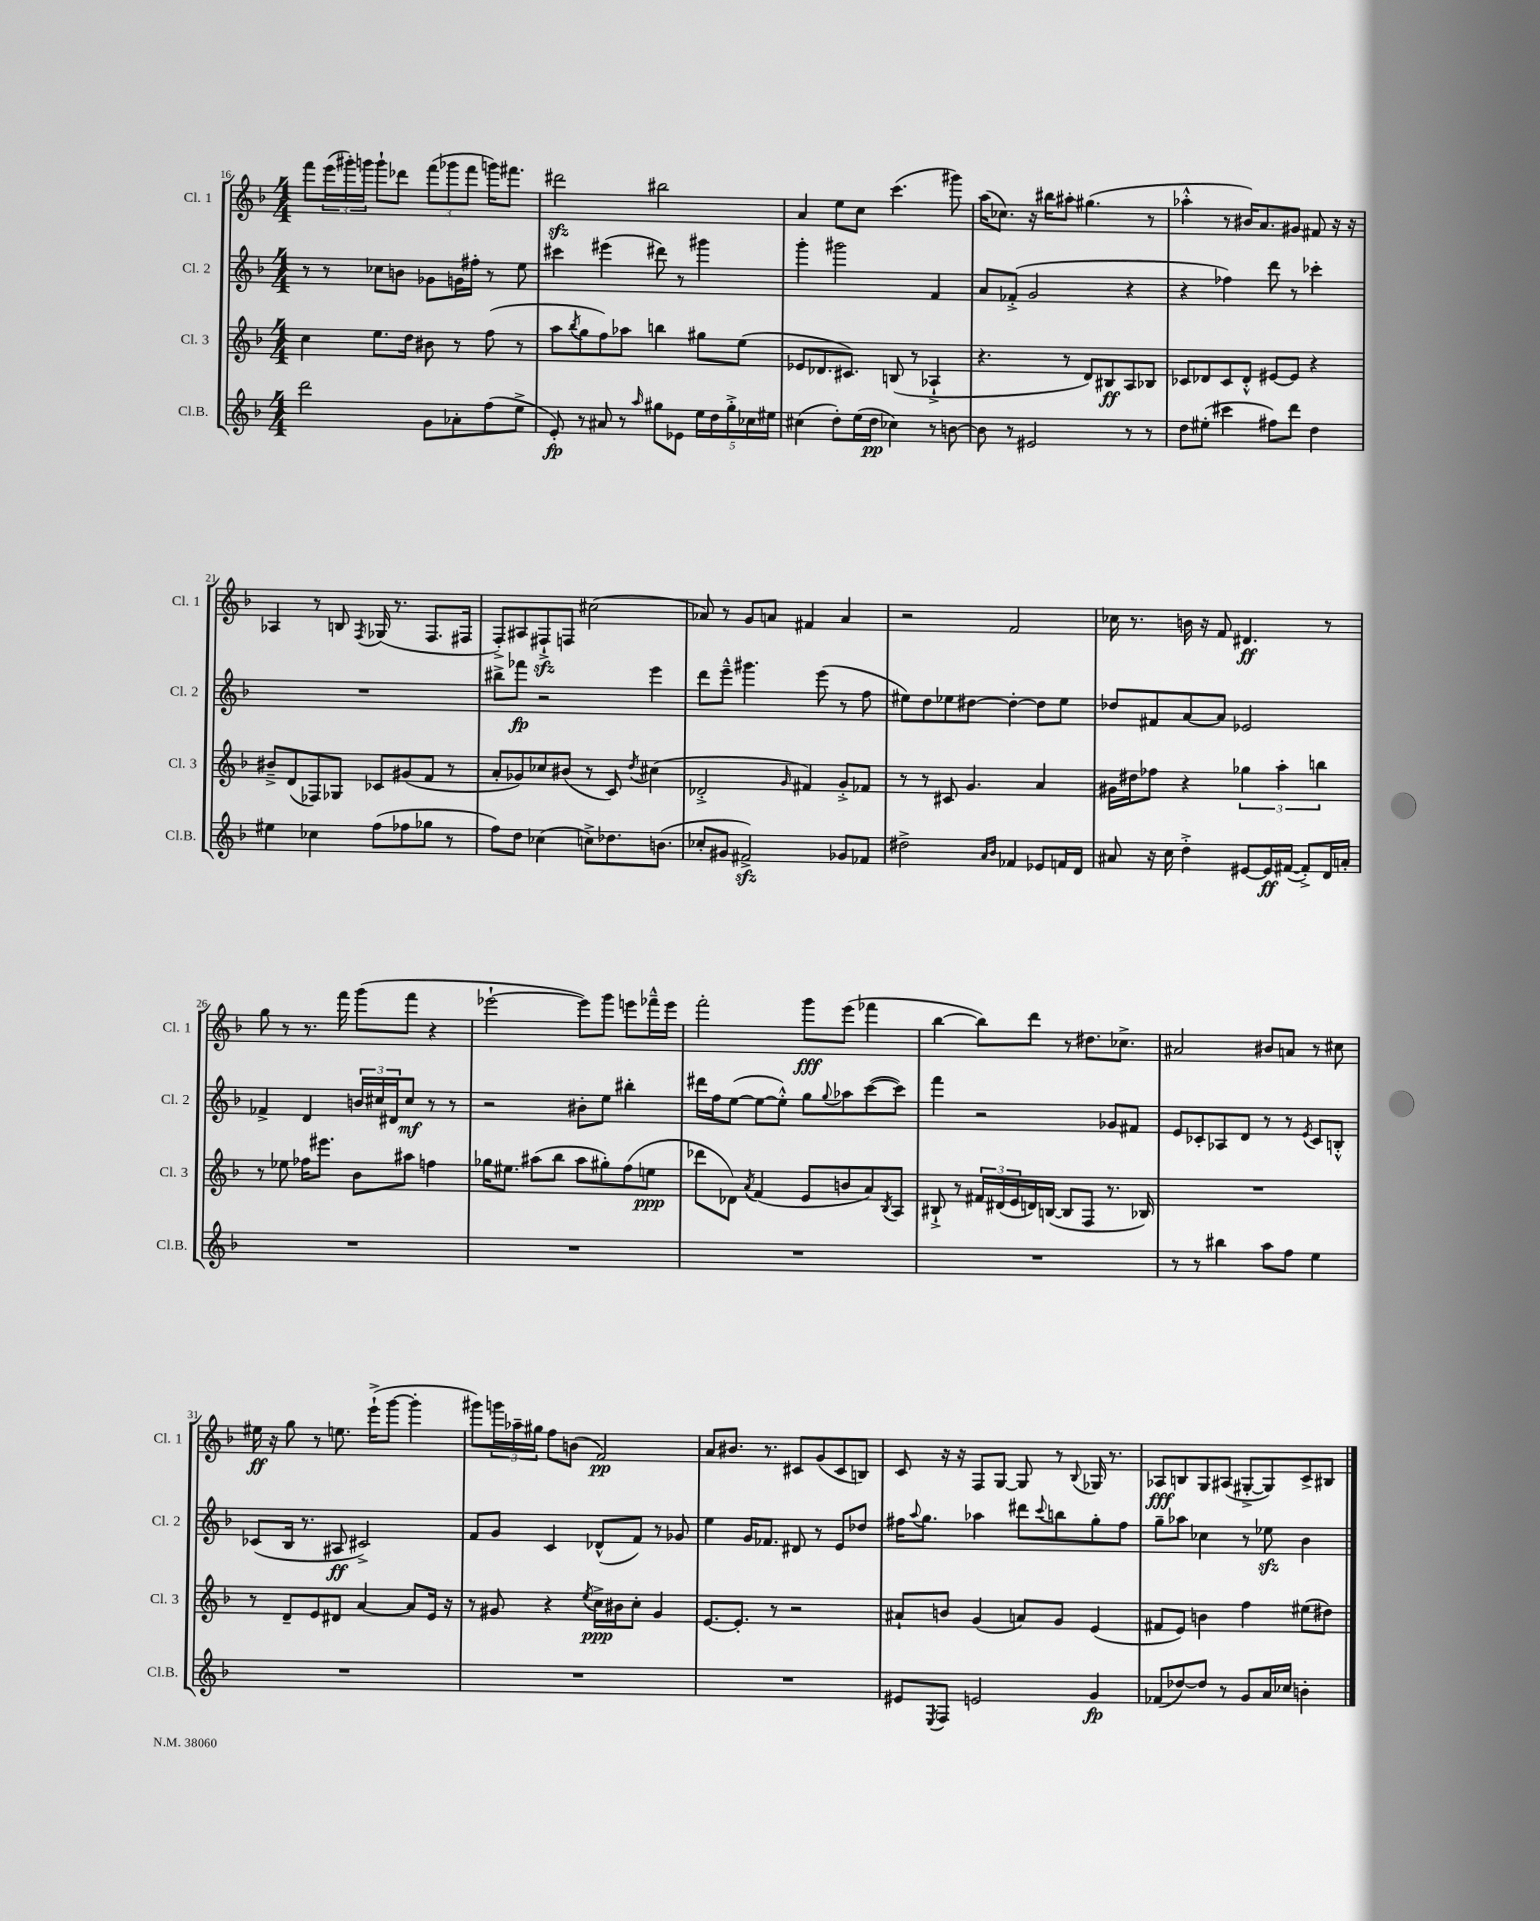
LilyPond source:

<<
\new StaffGroup <<
\new Staff = "s0" \with { instrumentName = "Cl. 1" shortInstrumentName = "Cl. 1" } {
    \clef treble \key f \major \numericTimeSignature \time 4/4
    f'''8 \tuplet 3/2 { e'''16( gis'''16-.) g'''16 } g'''8-! des'''8 \tuplet 3/2 { f'''8( ges'''8 f'''8 } g'''16) fis'''8. |
    dis'''2\sfz bis''2 |
    a'4 e''8 c''8 c'''4.( gis'''8) |
    a''16( ces''8.) r16 bis''16 ais''8-. gis''4.( r8 |
    aes''4-.-^ r8 bis'16) a'8. gis'8 fis'8 r16 r16 |
    aes4 r8 b8 \acciaccatura { f8 } ges16( r8. f8. fis16 |
    f8-.->) ais8 fis8-!->\sfz f8 cis''2( |
    aes'8) r8 g'8 a'8 fis'4 a'4 |
    r2 f'2 |
    ces''16 r8. b'16 r16 f'8 dis'4.\ff r8 |
    g''8 r8 r8. f'''16 g'''8( f'''8 r4 |
    ees'''2~-! ees'''8) g'''8 e'''8 fes'''16---^ e'''16 |
    f'''2-. g'''8\fff e'''8( fes'''4 |
    bes''4~ bes''8) d'''8 r8 dis''8. ces''8.-> |
    ais'2 bis'8 a'8 r8 cis''8 |
    eis''16\ff r16 g''8 r8 e''8. e'''16-!->( g'''8~ g'''4-. |
    gis'''8) \tuplet 3/2 { g'''16 aes''16-- gis''16 } f''8 b'8( f'2\pp) |
    a'8 bis'8. r8. cis'8 g'8( cis'8 b8) |
    c'8 r16 r16 f8 g8~ g8 r8 \appoggiatura { bes8 } ges16 r8. |
    aes8\fff b8 g8 ais8( gis8~-.-> gis8) c'8-> bis8 \bar "|." |
}
\new Staff = "s1" \with { instrumentName = "Cl. 2" shortInstrumentName = "Cl. 2" } {
    \clef treble \key f \major \numericTimeSignature \time 4/4
    r8 r8 ces''8 b'8 ges'8 g'16 fis''16-. r8 e''8 |
    cis'''4 eis'''4( dis'''8) r8 gis'''4 |
    g'''4-. gis'''2 f'4 |
    a'8 fes'8-.->( g'2 r4 |
    r4 fes''4) d'''8 r8 ces'''4-. |
    R1 |
    bis''8-> fes'''8\fp r2 e'''4 |
    d'''8 e'''8---^ gis'''4. e'''8( r8 f''8 |
    eis''8) d''8 ees''8 dis''8~ dis''4~-. dis''8 ees''8 |
    des''8 fis'8 a'8~ a'8 ees'2 |
    fes'4-> d'4 \tuplet 3/2 { b'16 cis''16 dis'16 } cis''8\mf r8 r8 |
    r2 bis'8-. e''8 bis''4-. |
    dis'''16 f''16 e''8~( e''8~ e''8-.-^) g''8 \appoggiatura { g''8 } aes''8 c'''8~( c'''8) |
    f'''4 r2 ges'8 fis'8 |
    e'8 ces'8-. aes8 d'8 r8 r8 \acciaccatura { e'8 } ces'8 b8-.-^ |
    ces'8( bes16 r8. ais8\ff cis'2->) |
    f'8 g'8 c'4 des'8-^( f'8) r8 ges'8 |
    e''4 g'16 fes'8. dis'8 r8 e'8 des''8 |
    fis''16 \appoggiatura { a''8 } g''8. aes''4 dis'''8 \appoggiatura { c'''8 } b''8 g''8-. fis''8 |
    g''8-- aes''8 ces''4 r8 ees''8\sfz bes'4 \bar "|." |
}
\new Staff = "s2" \with { instrumentName = "Cl. 3" shortInstrumentName = "Cl. 3" } {
    \clef treble \key f \major \numericTimeSignature \time 4/4
    c''4 e''8. d''16 bis'8 r8 f''8( r8 |
    a''8 \acciaccatura { bes''8 } g''8 f''8) aes''8 b''4 gis''8 e''8( |
    ees'8 des'8. cis'8.) b8( r8 aes4-!-> |
    r4. r8 d'8) bis8\ff a8 bes8 |
    ces'8 des'8 ces'8 des'8-.-^ eis'8~ eis'8 r4 |
    bis'8---> d'8( fes8) ges8 ces'8 gis'8( f'8 r8 |
    a'8-. ges'8) ces''8 bis'8( r8 c'8) \acciaccatura { d''8 } cis''4( |
    des'2-.-> \grace { g'16 } fis'4) g'8-.-> fes'8 |
    r8 r8 cis'8 g'4. a'4 |
    gis'16 dis''16 fes''8 r4 \tuplet 3/2 { ges''4 a''4-. b''4 } |
    r8 ees''8 fes''16 eis'''8. bes'8 ais''8 f''4 |
    ges''16 eis''8. ais''8( bes''8 ais''8 gis''8-.) f''8( e''8\ppp |
    des'''8 des'8) \acciaccatura { a'8 } f'4( e'8 b'8 a'8) \acciaccatura { bes8 } a8 |
    bis8-!-> r8 \tuplet 3/2 { fis'16 dis'16( e'16 } d'16) b16~( b8 f8 r8. bes16) |
    R1 |
    r8 d'8-- e'8 dis'8 a'4~ a'8 e'16 r16 |
    r8 gis'8 r4 \acciaccatura { e''8 } c''16->\ppp bis'16 c''8-. gis'4 |
    e'8.~ e'8.-. r8 r2 |
    ais'8-! b'8 g'4( a'8) g'8 e'4( |
    fis'8 e'8) b'4 f''4 eis''8( dis''8) \bar "|." |
}
\new Staff = "s3" \with { instrumentName = "Cl.B." shortInstrumentName = "Cl.B." } {
    \clef treble \key f \major \numericTimeSignature \time 4/4
    d'''2 g'8 aes'8-. f''8( e''8-> |
    e'8-.\fp) r8 ais'8 r8 \grace { a''16 } gis''8 ees'8 \tuplet 5/4 { e''16 d''16 gis''16-.-> ces''16 eis''16 } |
    cis''4( d''8-.) e''16( d''16\pp ces''4) r8 b'8~ |
    b'8 r8 eis'2 r8 r8 |
    d''8 eis''8-.( cis'''4 fis''8) d'''8 d''4 |
    eis''4 ces''4 f''8( fes''8 ges''8 r8 |
    f''8) d''8 ces''4( c''8->) des''8. b'8.( |
    ces''8-. gis'8 fis'2->\sfz) ges'8 fes'8 |
    dis''2-> \grace { a'16 bes'16 } fes'4 ees'8 f'16 d'16 |
    ais'8 r16 c''16 d''4-.-> eis'8~ eis'16\ff fis'16~( fis'8-.->) d'16 a'16-. |
    R1 |
    R1 |
    R1 |
    R1 |
    r8 r8 bis''4 a''8 f''8 e''4 |
    R1 |
    R1 |
    R1 |
    eis'8 \acciaccatura { e8 } f8 e'2 g'4\fp |
    fes'8( des''8~) des''8 r8 g'8 a'16 ces''16 b'4-. \bar "|." |
}
>>
>>
\layout { \context { \Score currentBarNumber = #16 } }
